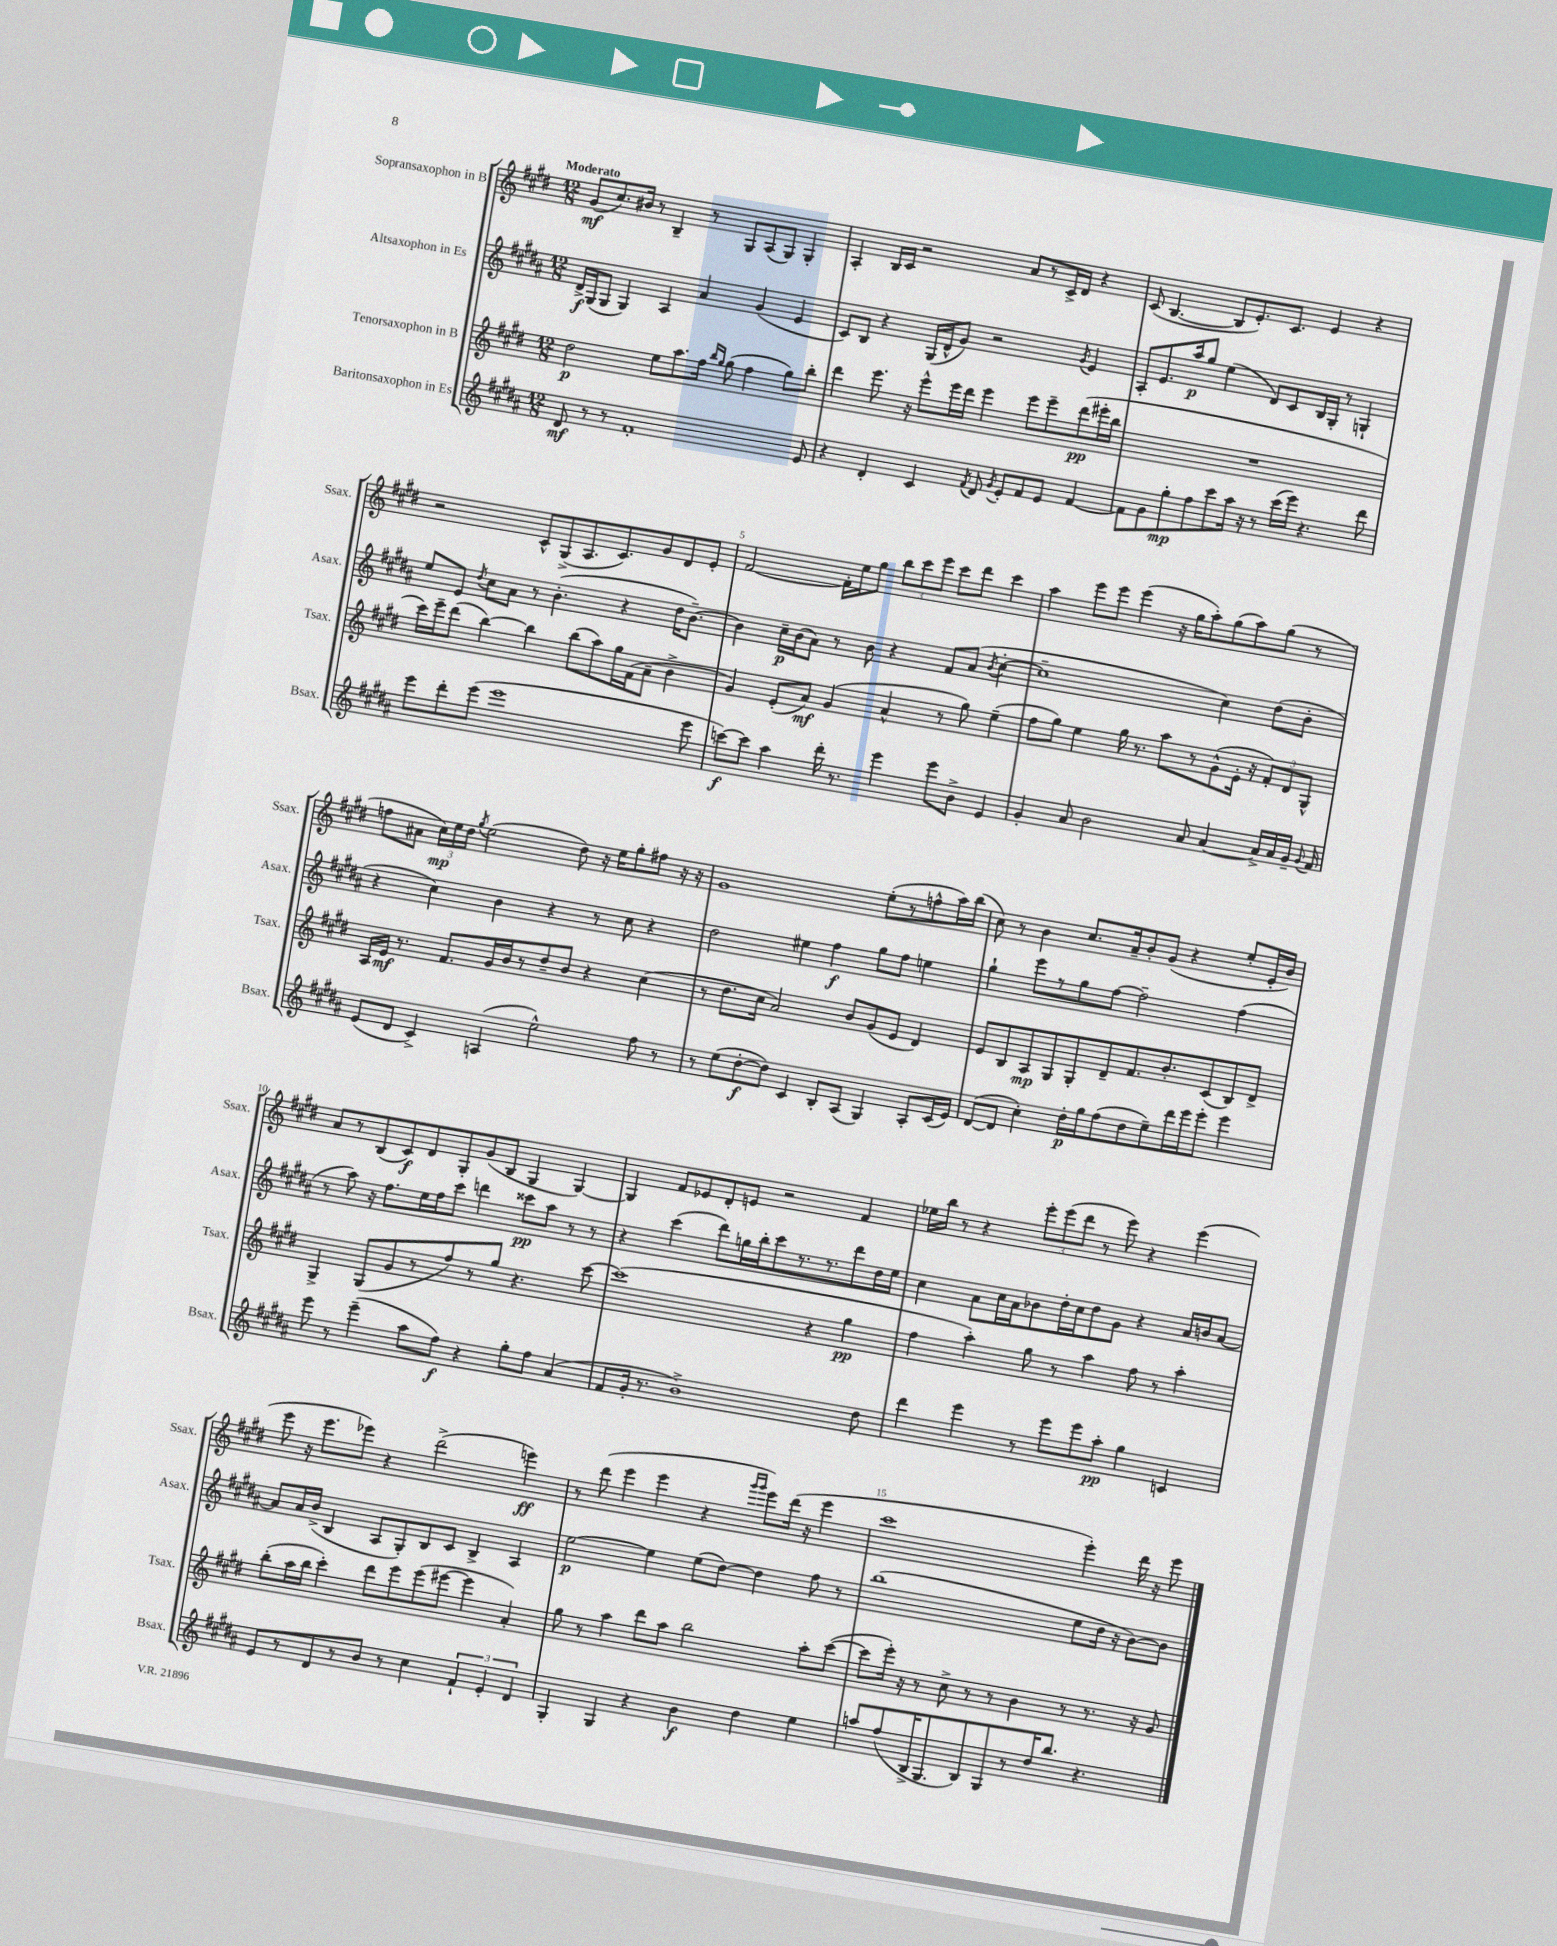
<<
\new StaffGroup <<
\new Staff = "s0" \with { instrumentName = "Sopransaxophon in B" shortInstrumentName = "Ssax." } {
    \clef treble \key e \major \numericTimeSignature \time 12/8 \tempo "Moderato"
    \autoBeamOff gis'8[\mf( cis''8.) bis'16] r8 b4-- r8 gis8[ a8( gis8]) gis4-. |
    a4-. b16[ cis'16] r2 a'8[ r8 cis'16-> dis'16] r4 |
    cis'8( b4.~ b8[ e'8.-.) cis'8.] e'4 r4 |
    r2 cis'8[-^ gis8->( a8. cis'8.) gis'8 dis'8 e'8]-. |
    fis'2~ fis'16[-. e''16 gis''8] \tuplet 3/2 { b''8[ cis'''8 e'''8] } cis'''8[ dis'''8] cis'''4 |
    a''4 e'''8[ e'''8] e'''4( r16 gis''16[ a''8-.) gis''8( a''8) gis''8]( r8 |
    f''8[ ais'8] \tuplet 3/2 { cis''16[\mp) e''16 dis''16] } \acciaccatura { gis''8 } e''2( dis''8) r16 e''16[ gis''8-. fis''8] r16 r16 |
    gis'1 e''8[-.( r8 f''8-^ a''16) b''16]( |
    cis''8) r8 b'4 cis''8.[ a'16-- b'8-. gis'8]( r4 e''8[-. e'16-. b'16]) |
    a'8[ r8 b8( cis'8\f) dis'8 gis8-. gis'8( b8] gis4 gis4~) |
    gis4 fis'8[ ees'8 dis'8-. e'8] r2 fis'4 |
    ees''16[ b''16] r8 r4 \tuplet 3/2 { e'''8[-. e'''8( dis'''8] } r8 e'''8) r4 e'''4( |
    e'''8 r16 e'''8.[ ees'''8]) r4 dis'''2->( e'''4\ff) |
    r8 dis'''8( e'''4 e'''4 r4 \grace { gis'''16[ gis'''16] } e'''8[) dis'''16]( r16 e'''4 |
    cis'''1 e'''4-.) dis'''16 r16 e'''8 \bar "|." |
}
\new Staff = "s1" \with { instrumentName = "Altsaxophon in Es" shortInstrumentName = "Asax." } {
    \clef treble \key b \major \numericTimeSignature \time 12/8
    \autoBeamOff dis'16[->\f gis16( gis8] gis4) ais4 ais'4 gis'4( e'4 |
    cis'8[) b8] r4 gis16[( dis'16-^ gis'8]) r2 \acciaccatura { gis'8 } e'4 |
    ais8[-. e'8. ais''16\p gis''8] e''4( dis'8[) cis'8 b16 gis16]-. r8 g4-! |
    e''8[ e'8] \acciaccatura { dis''8 } cis''8[ ais'8] r8 b'4.-.( r4 dis''16[ b'8.]~--) |
    b'4 cis''16[--\p b'16( ais'8]) r8 b'8 r4 fis'8[ ais'8]( \acciaccatura { b'8 } cis''4~-. |
    cis''1-- cis''4) dis''8[( b'8]-. |
    r4 cis''4) b'4 r4 r8 cis''8 r4 |
    dis''2 eis''4 fis''4\f gis''8[ fis''8] e''4 |
    gis''4-! e'''8[ r8 gis''8 fis''8]~ fis''2-- fis''4( |
    r8 ais''8) r16 fis''8.[ e''16 fis''16 cis'''8] d'''4 cisis'''8[\pp ais''8] r8 r8 |
    r4 cis'''4( dis'''8[) g''16 b''16-. cis'''8 r8. r8. dis'''8 dis''16 e''16] |
    cis''4 ais'8[ cis''16 ais'16 bes'8 dis''16-. cis''16 dis''8 gis'8] r4 ais'16[ b'16 ais'8]~ |
    ais'8[ ais'16 b'16]->( b4 ais8[ gis8-.) b8 cis'8] b4-> ais4 |
    e''2~\p e''4 e''8[( dis''8]~) dis''4 fis''8 r8 |
    b''1( e''8[ dis''16] r16 b'8[~) b'8] \bar "|." |
}
\new Staff = "s2" \with { instrumentName = "Tenorsaxophon in B" shortInstrumentName = "Tsax." } {
    \clef treble \key e \major \numericTimeSignature \time 12/8
    \autoBeamOff dis''2\p e''8[ a''8. fis''16] \grace { b''16[ gis''16] } gis''8( fis''4 gis''8[) b''8]-. |
    dis'''4 e'''8. r16 e'''8[-^ e'''16 dis'''16] e'''4 e'''8[ e'''8-- dis'''8\pp( eis'''16-. b''16] |
    R1. |
    cis'''16[) e'''16-- dis'''8]( b''4~) b''4 b''8[( a''8) gis''16 fis'16( a'8]-- b'4-> |
    gis'4) e'8[-.( a'8]\mf) gis'4( a'4-^ r8 gis''8) e''4--( |
    fis''8[ gis''8]) e''4 gis''16 r8. a''8[ r8 gis'8-^( e'16]-. r16 \tuplet 3/2 { fis'8[-.) dis'8 gis8]-^ } |
    a16[ e'16]\mf r8. fis'8.[ gis'16 b'16 r8 dis''8-- b'8] r4 cis''4( |
    r8 dis''8.[ cis''16] a'2) b'8[ gis'8( e'8] dis'4) |
    e'8[ b8 a8\mp gis8 gis8-. dis'8-- fis'8. b'8.-. cis'8( b8) dis'8]-> |
    gis4-> gis8[( gis'8 r8 fis''8) r8 gis''8] r4. cis'''8~ |
    cis'''1( r4 gis''4\pp |
    fis''4 a''4-.) gis''8 r8 a''4 fis''8 r8 a''4-. |
    b''8[-.( a''16 b''16] cis'''4-.) dis'''8[ e'''8 e'''8( eis'''8]~ eis'''4 a'4-.) |
    gis''8 r8 a''4 dis'''8[ a''8] b''2 a''8[-. cis'''8]~( |
    cis'''8[ e'''16]-.) r16 r8 cis''8-> r8 r8 b'4 r8 r8. r16 gis'8 \bar "|." |
}
\new Staff = "s3" \with { instrumentName = "Baritonsaxophon in Es" shortInstrumentName = "Bsax." } {
    \clef treble \key b \major \numericTimeSignature \time 12/8
    \autoBeamOff dis'8\mf r8 r8 fis'1-. e'8 |
    r4 dis'4-. cis'4 \acciaccatura { fis'8 } dis'8 \acciaccatura { gis'8 } e'8[-. fis'8 e'8] fis'4~ |
    fis'8[ gis'8 gis''8-.\mp fis''8 cis'''8 ais''16] r16 r8 cis'''16[( e'''16]) r4. dis'''8 |
    e'''8[ dis'''8-. e'''8]( e'''1 e'''8 |
    c'''8[~\f) c'''8] ais''4 dis'''16-. r8. e'''4 e'''8[ b'8]-> e'4 |
    gis'4-. ais'8 b'2 ais'8 ais'4~ ais'16[-> ais'16 gis'16]-- \appoggiatura { gis'8 } fis'16 |
    e'8[( dis'8] cis'4->) a4( e''2-^) fis''8 r8 |
    r8 e''8[( dis''8~-.\f dis''8]) cis'4 b8[-. ais8]( gis4) ais8[-. cis'16( e'16]) |
    dis'8[~( dis'8] cis''4-.) dis''16[-.\p gis''16 fis''8( dis''8 e''8--) dis'''16 e'''16 e'''8]-. e'''4 |
    e'''8 r8 e'''4--( ais''8[ fis''8]\f) r4 gis''8[-. fis''8] ais'4( |
    fis'8[ gis'16]-. r8. b'1->) dis''8 |
    dis'''4 e'''4 r8 e'''8[ e'''8 ais''8]-.\pp gis''4 c'4 |
    e'8[ r8 dis'8 r8 b'8] r8 cis''4 \tuplet 3/2 { fis'4-! e'4-. dis'4 } |
    gis4-. gis4 r4 b'4\f dis''4 e''4 |
    a''8[ fis''8( b16-> gis8. b8) gis8 r8 dis''16 b''8.] r4. \bar "|." |
}
>>
>>
\layout { \context { \Score \override BarNumber.break-visibility = ##(#f #t #t) barNumberVisibility = #(every-nth-bar-number-visible 5) } }
